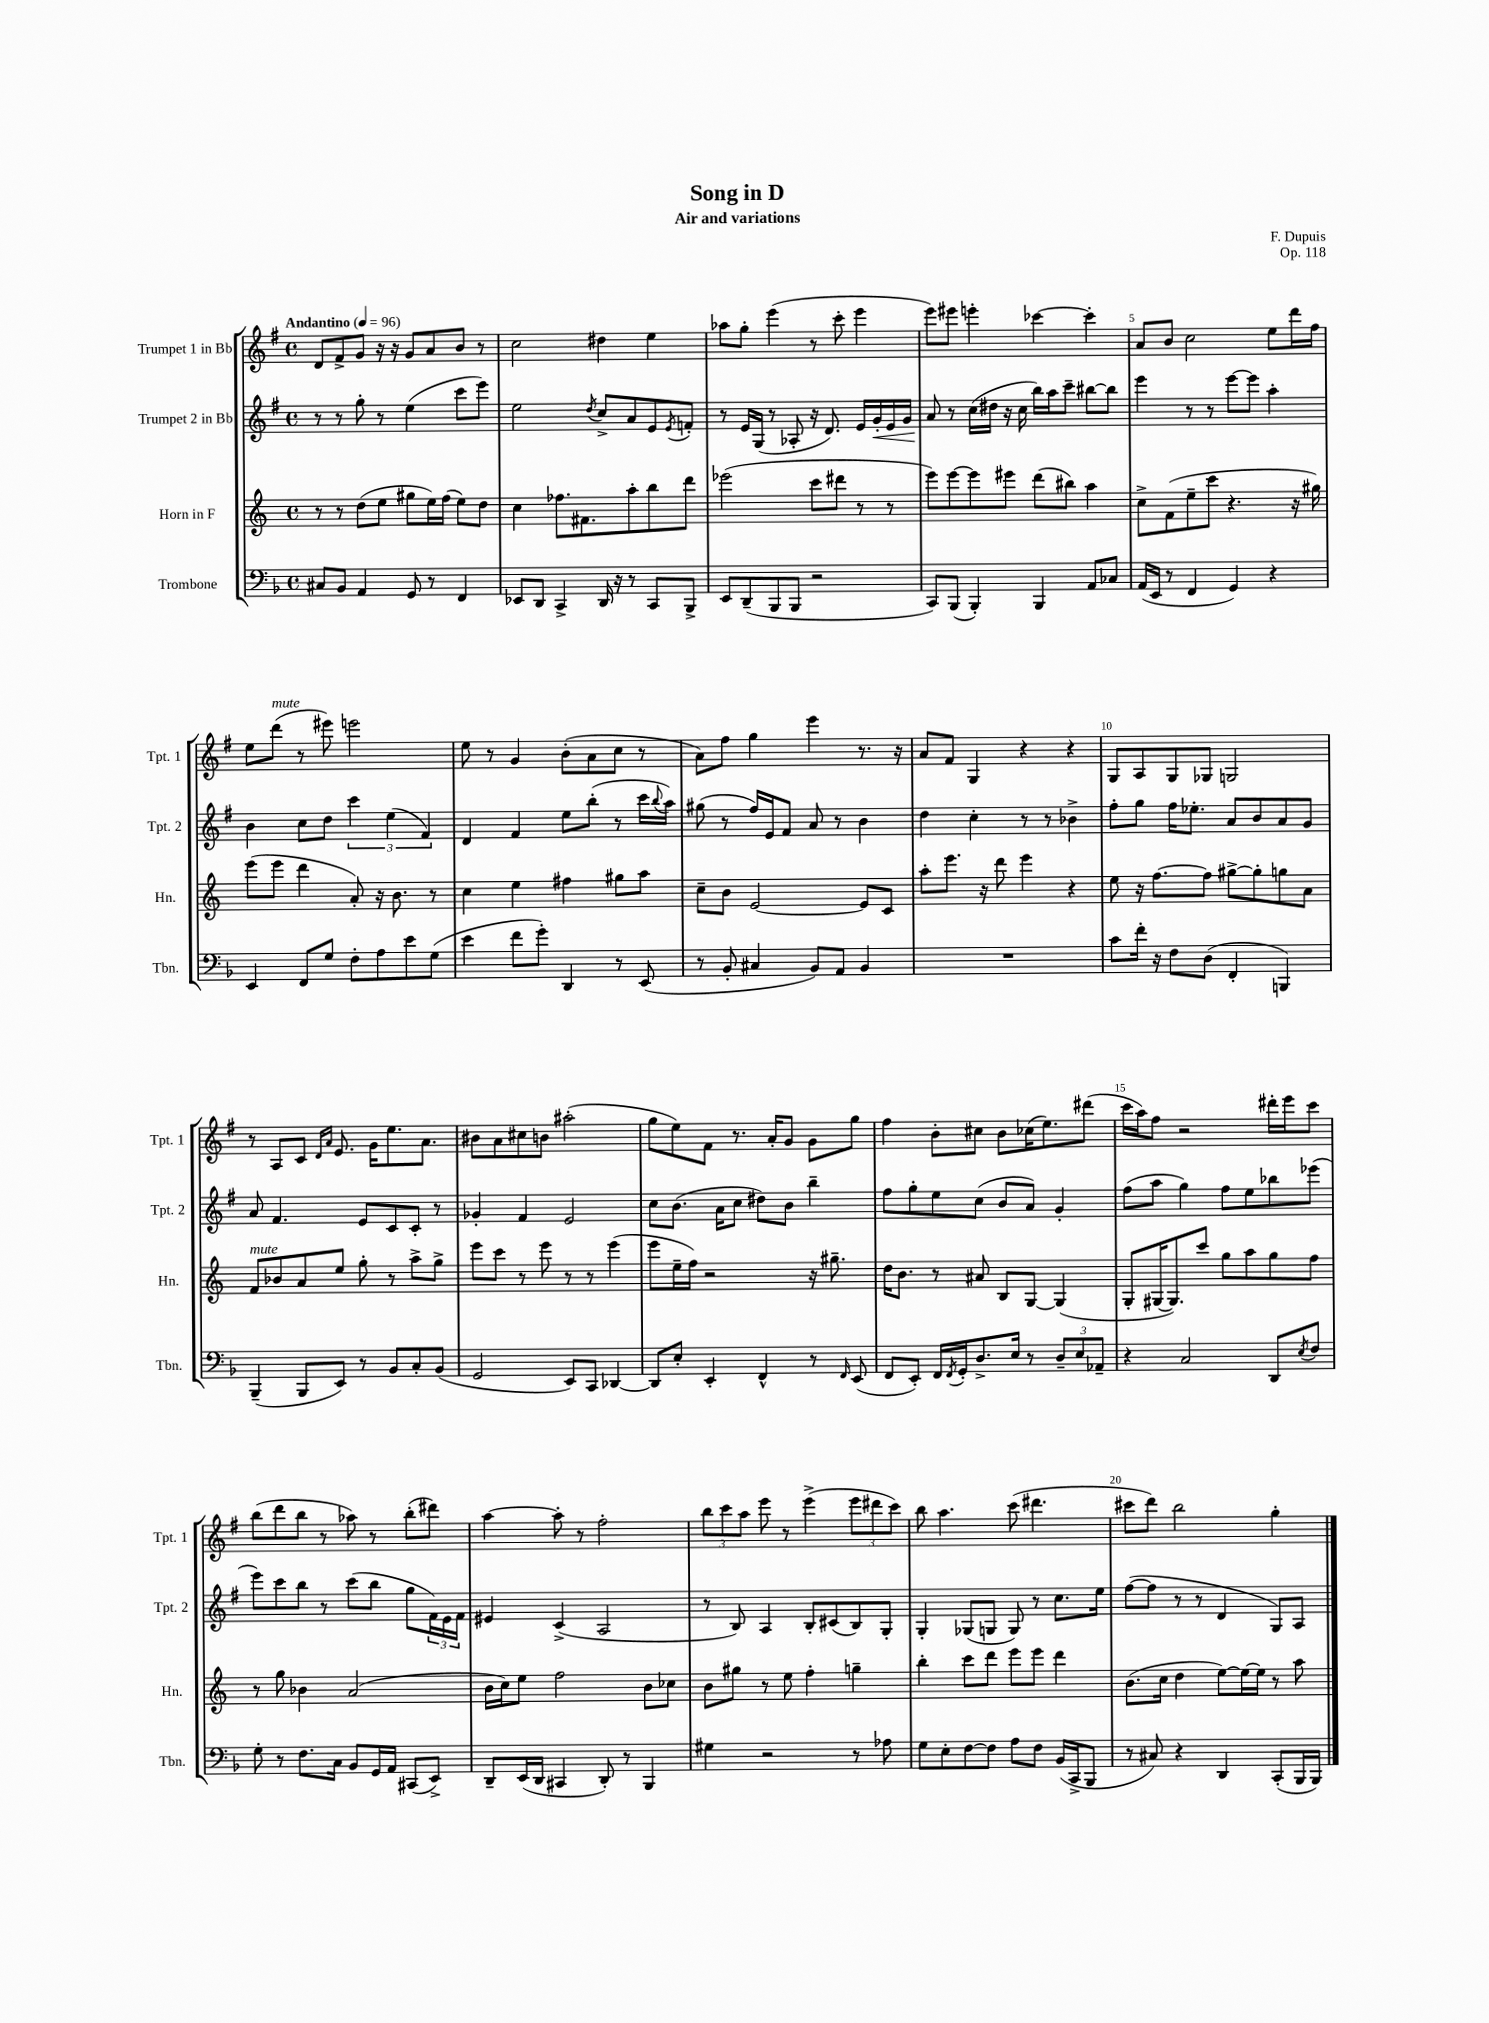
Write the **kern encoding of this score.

**kern	**kern	**kern	**kern
*staff4	*staff3	*staff2	*staff1
*clefF4	*clefG2	*clefG2	*clefG2
*k[b-]	*k[]	*k[f#]	*k[f#]
*M4/4	*M4/4	*M4/4	*M4/4
*met(c)	*met(c)	*met(c)	*met(c)
*MM96	*MM96	*MM96	*MM96
8C#/L	8r	8r	8d/L
8BB-/J	8r	8r	8f#^/
4AA/	(8dd\L	8gg'\	8g/J
.	8ee\J	8r	16r
.	.	.	16r
8GG/	8gg#\L	(4ee\	8g/L
8r	16ee\L)	.	8a/
.	(16ff\JJ	.	.
4FF/	8ee\L)	8ccc\L	8b/J
.	8dd\J	8eee\J)	8r
=	=	=	=
8EE-/L	4cc\	2ee\	2cc\
8DD/J	.	.	.
4CC^/	8.ff-\L	.	.
.	8.f#\	.	.
.	.	8qdd/	.
16DD/	.	8cc^/L	4dd#\
16r	.	.	.
8r	8aa'\	8a/	.
8CC/L	8bb\	8e/	4ee\
.	.	8qe/	.
8BBB-^/J	8ddd\J	8f'/J	.
=	=	=	=
8EE/L	(2eee-\	8r	8aa-\L
(8DD~/	.	16e/LL	8gg'\J
.	.	(16G/JJ	.
8BBB-/	.	8r	(4eee\
8BBB-/J	.	8A-'/	.
2r	8ccc\L	16r	8r
.	.	8.d/)	.
.	8ddd#\J	.	8ccc'\
.	8r	16e/LL	4eee\
.	.	16g'/	.
.	8r	16e/	.
.	.	16g/JJ	.
=	=	=	=
8CC/L)	8eee\L)	8a/	8eee\L)
(8BBB-/J	[8eee\	8r	8eee#\J
4BBB-'/)	8eee\]	(16cc\LL	4eee'\
.	.	16dd#\JJ	.
.	8eee#\J	16r	.
.	.	16cc\	.
4BBB-/	(8ddd\L	16bb\LL)	[4ccc-\
.	.	16aa\J	.
.	8bb#\J)	8ccc~\J	.
8AA/L	4aa\	[8bb#\L	4ccc-'\]
8C-/J	.	8bb#\]J	.
=	=	=	=
(16AA/LL	8cc^\L	4eee\	8a/L
16EE/JJ	.	.	.
8r	(8f\	.	8b/J
4FF/	8ee~\	8r	2cc\
.	8ccc\J	8r	.
4GG/)	4.r	[8eee\L	.
.	.	8eee\]J	.
4r	.	4aa'\	8ee\L
.	16r	.	16ddd\L
.	16gg#\)	.	16ff#\JJ
=	=	=	=
4EE/	(8eee\L	4b\	8ee\L
.	8eee\J	.	(8ddd\J
8FF/L	4ddd\	8cc\L	8r
8G/J	.	8dd\J	8eee#\)
8F'\L	8a'/)	6ccc\	2eee\
8A\	16r	.	.
.	.	(6ee\	.
.	8.b\	.	.
8e\	.	.	.
.	.	6f#/)	.
(8G\J	8r	.	.
=	=	=	=
4e\	4cc\	4d/	8ee\
.	.	.	8r
8f\L	4ee\	4f#/	4g/
8g'\J)	.	.	.
4DD/	4ff#\	8ee\L	(8b'\L
.	.	(8bb'\J	8a\
8r	8gg#\L	8r	8cc\J
(8EE/	8aa\J	16ccc\LL	8r
.	.	8qqbb/	.
.	.	16aa\JJ)	.
=	=	=	=
8r	8cc~\L	(8gg#\	8a\L)
8BB-'/	8b\J	8r	8ff#\J
4C#/	[2e/	16ff#/LL)	4gg\
.	.	16e/J	.
.	.	8f#/J	.
8BB-/L)	.	8a/	4eee\
8AA/J	.	8r	.
4BB-/	8e/]L	4b\	8.r
.	8c/J	.	.
.	.	.	16r
=	=	=	=
1r	8aa'\L	4dd\	8a/L
.	8.eee\J	.	8f#/J
.	.	4cc'\	4G/
.	16r	.	.
.	8ddd\	.	.
.	4eee\	8r	4r
.	.	8r	.
.	4r	4b-^\	4r
=	=	=	=
8c\L	8ee\	8ff#'\L	8G/L
16f'\Jk	16r	8gg\J	8A/
16r	[8.ff\L	.	.
8F\L	.	16ff#\LK	8G/
.	.	8.ee-'\J	.
(8D\J	8ff\]J	.	8G-/J
4FF'/	[8gg#^\L	8a/L	2G/
.	8gg#'\]	8b/	.
4BBB/)	8gg\	8a/	.
.	8a\J	8g/J	.
=	=	=	=
(4BBB-~/	8f/L	8a/	8r
.	8b-/	4.f#/	8A/L
8BBB-/L	8a/	.	8c/J
.	.	.	16qqd/LL
.	.	.	16qqa/JJ
8EE/J)	8ee/J	.	8.e/
8r	8gg'\	8e/L	.
.	.	.	16g\LK
8BB-/L	8r	8c/	8.ee\
8C'/	8aa^\L	8c'/J	.
.	.	.	8.a\J
(8BB-/J	8gg^\J	8r	.
=	=	=	=
2GG/	8eee\L	4g-'/	8b#\L
.	8ccc\J	.	8a\
.	8r	4f#/	8cc#\
.	8eee\	.	8b\J
8EE/L)	8r	2e/	(2aa#'\
8CC/J	8r	.	.
[4DD-/	(4eee\	.	.
=	=	=	=
8DD-/]L	8eee\L	8cc\L	8gg\L
8E'/J	16ee~\L	(8.b\J	8ee\)
.	16ff\JJ)	.	.
4EE'/	2r	.	8f#\J
.	.	16a\LK	.
.	.	8cc\J	8.r
4FF^^/	.	8dd#\L)	.
.	.	.	16a'/LK
.	.	8b\J	8g/J
8r	16r	4bb~\	8g\L
.	8.gg#~\	.	.
16qqFF/	.	.	.
(8EE/	.	.	8gg\J
=	=	=	=
8FF/L	16dd\LK	8ff#\L	4ff#\
.	8.b\J	.	.
8EE'/J)	.	8gg'\	.
16FF/LL	8r	8ee\	8b'\L
8qFF/	.	.	.
16GG'/J	.	.	.
8.D^/	8a#/	(8cc\J	8cc#\J
.	8B/L	8b/L	8b\L
16E/Jk	.	.	.
8r	[8G/J	8a/J)	(16cc-\K
.	.	.	8.ee\)
12D~/L	(4G/]	4g'/	.
12E/	.	.	.
.	.	.	(8ddd#\J
12AA-~/J	.	.	.
=	=	=	=
4r	8G'/L	(8ff#\L	16ccc\LL
.	.	.	16aa\J)
.	[16G#/K	8aa\J	8ff#\J
.	8.G#/])	.	.
2C/	.	4gg\)	2r
.	8ccc/J	.	.
.	8gg\L	8ff#\L	.
.	8aa\	8ee\	.
8DD/L	8gg\	8bb-\	16ddd#'\LL
.	.	.	16eee\J
8qE/	.	.	.
8F/J	8ff\J	(8eee-\J	8ccc\J
=	=	=	=
8G'\	8r	8eee\L)	(8bb\L
8r	8gg\	8ccc\	8ddd\
8.F\L	4b-\	8bb\J	8bb\J
.	.	8r	8r
16C\Jk	.	.	.
8BB-/L	(2a/	(8ccc\L	8aa-\)
16GG/L	.	8bb\J	8r
16AA/JJ	.	.	.
(8CC#/L	.	8gg\L	(8bb'\L
8EE^/J)	.	24f#\L)	8ddd#\J)
.	.	24e\	.
.	.	24f#\JJ	.
=	=	=	=
8DD~/L	16b\LL	4e#/	[4aa\
.	16cc\J)	.	.
(16EE/L	8ee\J	.	.
16DD/JJ	.	.	.
4CC#/	2ff\	(4c^/	8aa'\]
.	.	.	8r
8DD'/)	.	2A/	2ff#'\
8r	.	.	.
4BBB-/	8b\L	.	.
.	8cc-\J	.	.
=	=	=	=
4G#\	8b\L	8r	12bb\L
.	.	.	12ccc\
.	8gg#\J	8B/)	.
.	.	.	12aa\J
2r	8r	4A/	8eee\
.	8ee\	.	8r
.	4ff'\	8B'/L	(4eee^\
.	.	(8c#/	.
8r	4gg~\	8B/)	12eee\L
.	.	.	12ddd#\
8A-\	.	8G'/J	.
.	.	.	12ccc\J)
=	=	=	=
8G\L	4bb'\	4G'/	8bb\
8E'\	.	.	4.aa\
[8F\	8ccc\L	(8G-/L	.
8F\]J	8ddd\J	8G/J	.
8A\L	8eee\L	8G/)	(8ccc\
8F\J	8eee\J	8r	4.ddd#\
(16BB-/LL	4ddd\	8.cc\L	.
16CC^/J	.	.	.
8BBB-/J	.	.	.
.	.	16ee\Jk	.
=	=	=	=
8r	(8.b\L	([8ff#\L	8ccc#\L
8C#/)	.	8ff#\]J	8ddd\J)
.	16cc\Jk	.	.
4r	4dd\	8r	2bb\
.	.	8r	.
4DD/	[8ee\L)	4d/	.
.	16ee\_L	.	.
.	16ee\]JJ	.	.
(8CC'/L	8r	8G/L)	4gg'\
16BBB-/L	8aa\	8A/J	.
16BBB-/JJ)	.	.	.
==	==	==	==
*-	*-	*-	*-
